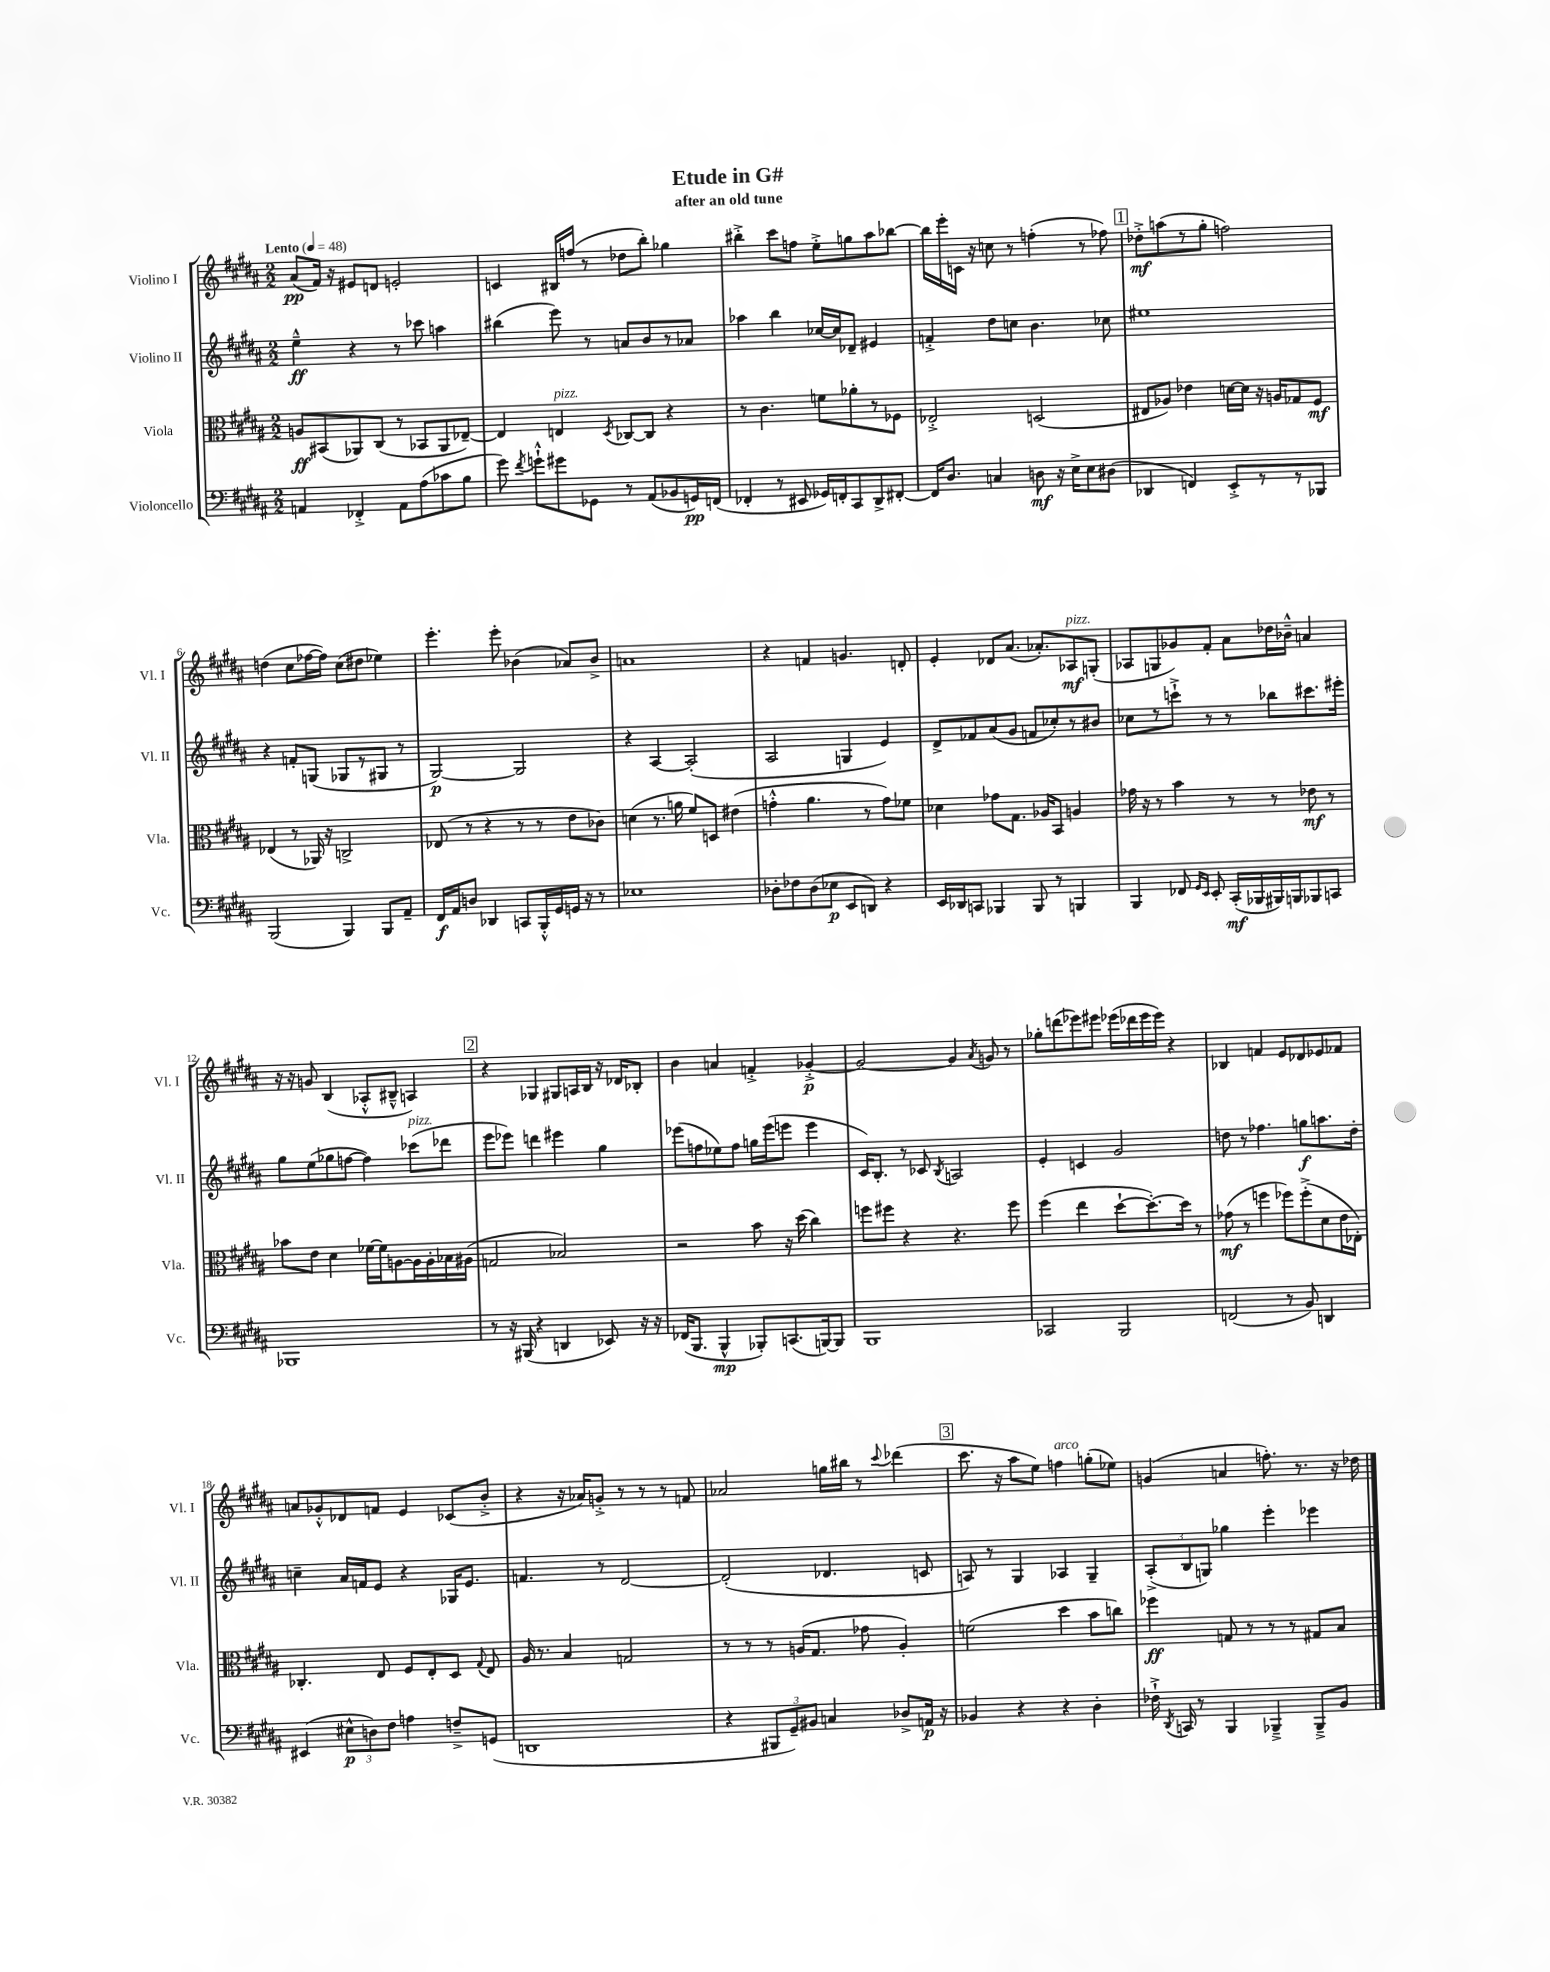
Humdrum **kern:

**kern	**dynam	**kern	**dynam	**kern	**dynam	**kern	**dynam
*part4	*part4	*part3	*part3	*part2	*part2	*part1	*part1
*staff4	*staff4	*staff3	*staff3	*staff2	*staff2	*staff1	*staff1
*I"Violoncello	*	*I"Viola	*	*I"Violino II	*	*I"Violino I	*
*I'Vc.	*	*I'Vla.	*	*I'Vl. II	*	*I'Vl. I	*
*clefF4	*	*clefC3	*	*clefG2	*	*clefG2	*
*k[f#c#g#d#a#]	*	*k[f#c#g#d#a#]	*	*k[f#c#g#d#a#]	*	*k[f#c#g#d#a#]	*
*M2/2	*	*M2/2	*	*M2/2	*	*M2/2	*
*MM48	*	*MM48	*	*MM48	*	*MM48	*
=1	=1	=1	=1	=1	=1	=1	=1
!	!	!	!	!	!	!LO:TX:a:B:t=Lento	!
4AAn/	.	8An/L	ff	4ee~^^\	ff	(8a#/L	pp
.	.	(8BB#X/	.	.	.	16f#/Jk)	.
.	.	.	.	.	.	16r	.
4FF-X'^/	.	8AA-X/)	.	4r	.	8e#X/L	.
.	.	(8C#/J	.	.	.	8dn/J	.
8AA\L	.	8r	.	8r	.	2en'/	.
(8A#\	.	8BB-X/L	.	8ccc-X\	.	.	.
8c-X\	.	8AA-/	.	4aan\	.	.	.
8B\J	.	[8E-X~/J)	.	.	.	.	.
=2	=2	=2	=2	=2	=2	=2	=2
8g#\)	.	4E-/]	.	(4bb#X\	.	4cn/	.
8qf#/	.	.	.	.	.	.	.
8gn`^^\L	.	.	.	.	.	.	.
!	!	!LO:TX:a:i:t=pizz.	!	!	!	!	!
8g#X\	.	4En/	.	8eee\)	.	16B#X/LL	.
.	.	.	.	.	.	(16ffn/JJ	.
8GG-X\J	.	.	.	8r	.	8r	.
.	.	8qD#/	.	.	.	.	.
8r	.	[8C-X/L	.	8an/L	.	8dd-X\L	.
(8AA#/L	.	8C-/J]	.	8b/	.	8bb'\J)	.
8BB-X/	.	4r	.	8r	.	4gg-X\	.
16GGn/L)	pp	.	.	8a-X/J	.	.	.
(16FFn/JJ	.	.	.	.	.	.	.
=3	=3	=3	=3	=3	=3	=3	=3
4FF-X'/	.	8r	.	4aa-X\	.	4bb#X'^\	.
.	.	4.c#\	.	.	.	.	.
8r	.	.	.	4bb\	.	8ccc#\L	.
8EE#X/	.	.	.	.	.	8ffn\J	.
16GG-X/LL)	.	8fn\L	.	[16cc-X/LL	.	8ee'^\L	.
16FFn'/J	.	.	.	16cc-/J]	.	.	.
8CC#/	.	8a-X'\	.	8d-X~/J	.	8ggn\	.
8DD#^/	.	8r	.	4e#X/	.	8aa#\	.
[8FF#X'/J	.	8F-X\J	.	.	.	[8bb-X\J	.
=4	=4	=4	=4	=4	=4	=4	=4
16FF#/KL]	.	2E-X'^/	.	4fn'^/	.	16bb-\LL]	.
8.D#/J	.	.	.	.	.	16eee'\	.
.	.	.	.	.	.	16cn\JJ	.
.	.	.	.	.	.	16r	.
4Cn/	.	.	.	8dd#\L	.	8ccn\	.
.	.	.	.	8ccn\J	.	8r	.
8Dn\	mf	(2Dn/	.	4.b\	.	(4ffn'\	.
16r	.	.	.	.	.	.	.
16E^\KL	.	.	.	.	.	.	.
8E\	.	.	.	.	.	8r	.
(8D#X\J	.	.	.	8cc-X\	.	8ff-X\)	.
!!LO:REH:place=s1:t=1
=5	=5	=5	=5	=5	=5	=5	=5
4DD-X/	.	8E#X/L	.	1ee#X	.	8dd-X'^\L	mf
.	.	8A-X/J)	.	.	.	(8aan\	.
4FFn/)	.	4e-X\	.	.	.	8r	.
.	.	.	.	.	.	8gg#'\J	.
8EE'^/L	.	[16dn\LL	.	.	.	2ffn\)	.
.	.	16d\JJ]	.	.	.	.	.
8r	.	16r	.	.	.	.	.
.	.	16An/KL	.	.	.	.	.
8r	.	8G-X/	.	.	.	.	.
8BBB-X/J	.	8F#/J	mf	.	.	.	.
!!LO:LB:g=z
=6	=6	=6	=6	=6	=6	=6	=6
(2BBB/	.	(4E-X/	.	4r	.	(4ddn\	.
.	.	8r	.	8fn'/L	.	8cc#\L	.
.	.	16AA-X/)	.	(8Gn/J	.	[16ff-X\L	.
.	.	16r	.	.	.	16ff-\JJ])	.
4BBB/)	.	2Cn^/	.	8G-X/L	.	(8cc#\L	.
.	.	.	.	8r	.	8dd#X\J	.
8BBB/L	.	.	.	8G#X/J	.	4ee-X\)	.
8AA#~/J	.	.	.	8r	.	.	.
=7	=7	=7	=7	=7	=7	=7	=7
16FF#/LL	f	(8E-X/	.	[2G#/)	p	4.eee'\	.
16AA#/J	.	.	.	.	.	.	.
8Dn/J	.	8r	.	.	.	.	.
4DD-X/	.	4r	.	.	.	.	.
.	.	.	.	.	.	8eee'\	.
8CCn/L	.	8r	.	2G#/]	.	(4b-X\	.
16BBB'^^/L	.	8r	.	.	.	.	.
16GG#/	.	.	.	.	.	.	.
16GGn/JJ	.	8e\L	.	.	.	8a-X/L)	.
16r	.	.	.	.	.	.	.
8r	.	8c-X\J)	.	.	.	8b-^/J	.
=8	=8	=8	=8	=8	=8	=8	=8
1E-X	.	(4dn\	.	4r	.	1an	.
.	.	8.r	.	[4A#/	.	.	.
.	.	16an\	.	.	.	.	.
.	.	8f#/L)	.	(2A#'/]	.	.	.
.	.	8Dn/J	.	.	.	.	.
.	.	(4e#X\	.	.	.	.	.
=9	=9	=9	=9	=9	=9	=9	=9
8D-X'\L	.	4gn'^^\	.	2A#/	.	4r	.
8F-X\	.	.	.	.	.	.	.
(8D-\	.	4.a#\	.	.	.	4fn/	.
8E-X\J	p	.	.	.	.	.	.
8EE/L	.	.	.	4Gn/	.	4.gn/	.
8DDn/J)	.	8r	.	.	.	.	.
4r	.	8g\L)	.	4e/)	.	.	.
.	.	8f-X\J	.	.	.	8dn'/	.
=10	=10	=10	=10	=10	=10	=10	=10
16EE/LL	.	4d-X\	.	8d#^/L	.	4e'/	.
16DD-X/J	.	.	.	.	.	.	.
8CCn/J	.	.	.	8f-X/	.	.	.
4BBB-X/	.	8g-X\L	.	(8a#/	.	8d-X/L	.
.	.	8.G#\J	.	8g#/J	.	(8.a#/J	.
8BBB-/	.	.	.	8fn/L	.	.	.
.	.	16A-X/KL	.	.	.	8.a-X'/L)	.
8r	.	8BB/J	.	8cc-X'/)	.	.	.
!	!	!	!	!	!	!LO:TX:a:i:t=pizz.	!
4BBBn/	.	4An/	.	8r	.	8A-X/	mf
.	.	.	.	8b#X/J	.	(8Gn'/J	.
=11	=11	=11	=11	=11	=11	=11	=11
4BBB/	.	16g-X\	.	8cc-X\L	.	8A-X/L	.
.	.	16r	.	.	.	.	.
.	.	8r	.	8r	.	8Gn/	.
8FF-X/	.	4b\	.	8cccn`^\J	.	8g-X/)	.
16qqGG#/LL	.	.	.	.	.	.	.
16qqEE/JJ	.	.	.	.	.	.	.
8EE'/	.	.	.	8r	.	8f#'/J	.
(16CC#'/LL	mf	8r	.	8r	.	8a#\L	.
16BBB-X/	.	.	.	.	.	.	.
16BBB#X/)	.	8r	.	8bb-X\L	.	16dd-X\L	.
16BBBn/J	.	.	.	.	.	16b-X~^^\JJ	.
8BBB-X/	.	8e-X\	mf	8.ccc#X\	.	4an/	.
8CCn/J	.	8r	.	.	.	.	.
.	.	.	.	16eee#X'\Jk	.	.	.
!!LO:LB:g=z
=12	=12	=12	=12	=12	=12	=12	=12
1BBB-X	.	8b-X\L	.	8gg#\L	.	16r	.
.	.	.	.	.	.	16r	.
.	.	8e\J	.	(8ee\	.	8gn/	.
.	.	4d#\	.	8gg-X\	.	(4B/	.
.	.	.	.	[8ffn\J	.	.	.
.	.	[16f-X\LL	.	4ff\])	.	8A-X'^^/L	.
.	.	16f-\J]	.	.	.	.	.
.	.	[8An\	.	.	.	8B#X~^^/J	.
!	!	!	!	!LO:TX:a:i:t=pizz.	!	!	!
.	.	16A\L]	.	(8ccc-X\L	.	4An/)	.
.	.	16A'\	.	.	.	.	.
.	.	16B-X\	.	8ddd-X\J	.	.	.
.	.	(16A#X\JJ	.	.	.	.	.
!!LO:REH:place=s1:t=2
=13	=13	=13	=13	=13	=13	=13	=13
8r	.	2Gn/	.	8eee\L	.	4r	.
16r	.	.	.	8eee-X\J)	.	.	.
(16BBB#X/	.	.	.	.	.	.	.
4r	.	.	.	4dddn\	.	4G-X/	.
4DDn/	.	2B-X/)	.	4eee#X\	.	8G#X/L	.
.	.	.	.	.	.	16An/L	.
.	.	.	.	.	.	16B/JJ	.
8EE-X/)	.	.	.	4gg#\	.	16r	.
.	.	.	.	.	.	16d-X/KL	.
16r	.	.	.	.	.	8B-X'/J	.
16r	.	.	.	.	.	.	.
=14	=14	=14	=14	=14	=14	=14	=14
(16FF-X/KL	.	2r	.	(8eee-X\L	.	4b\	.
8.BBB/J	.	.	.	.	.	.	.
.	.	.	.	8ffn\	.	.	.
4BBB^^/	mp	.	.	8ee-X\)	.	4an/	.
.	.	.	.	8ff\J	.	.	.
8BBB-X'/L)	.	8b\	.	16ggn\LL	.	4fn'^/	.
.	.	.	.	(16eee-\J	.	.	.
(8.CCn/	.	16r	.	8eeen\J	.	.	.
.	.	(16dd#\	.	.	.	.	.
.	.	4cc#\)	.	4eee\	.	[4g-X'^/	p
[16BBBn/k)	.	.	.	.	.	.	.
8BBB/J]	.	.	.	.	.	.	.
=15	=15	=15	=15	=15	=15	=15	=15
1BBB	.	8ffn\L	.	16c#/KL)	.	2g-/_	.
.	.	.	.	8.B'/J	.	.	.
.	.	8ff#X\J	.	.	.	.	.
.	.	4r	.	8r	.	.	.
.	.	.	.	8c-X/	.	.	.
.	.	.	.	8qB/	.	.	.
.	.	4.r	.	2An/	.	4g-/]	.
.	.	.	.	.	.	8qa#/	.
.	.	.	.	.	.	8gn/	.
.	.	8ff#\	.	.	.	8r	.
=16	=16	=16	=16	=16	=16	=16	=16
2CC-X/	.	(4ff#\	.	4e'/	.	8gg-X'\L	.
.	.	.	.	.	.	(8dddn\	.
.	.	4ee\	.	4cn/	.	8eee-X\)	.
.	.	.	.	.	.	8eee#X\J	.
2BBB/	.	[8dd#`\L	.	2g#/	.	(16eee-X\LL	.
.	.	.	.	.	.	16ddd-X\	.
.	.	8.dd#'\_)	.	.	.	16eee-\	.
.	.	.	.	.	.	16eee-\JJ)	.
.	.	.	.	.	.	4r	.
.	.	16dd#\Jk]	.	.	.	.	.
.	.	8r	.	.	.	.	.
=17	=17	=17	=17	=17	=17	=17	=17
(2FFn/	.	(8g-X\	mf	8ddn\	.	4B-X/	.
.	.	8r	.	8r	.	.	.
.	.	4ffn\	.	4.ff-X\	.	4fn/	.
8r	.	8ff-X\L)	.	.	.	8e/L	.
8BB/)	.	(8ff-'^\	.	8ggn\L	f	8d-X/	.
4DDn/	.	8d#\	.	8.aan\	.	8e-X/	.
.	.	16e\L	.	.	.	8f-X/J	.
.	.	16E-X'\JJ)	.	16dd'\Jk	.	.	.
!!LO:LB:g=z
=18	=18	=18	=18	=18	=18	=18	=18
(4EE#X/	.	4.C-X'/	.	4ccn~\	.	8an/L	.
.	.	.	.	.	.	8g-X'^^/	.
12E#X^^\L	p	.	.	16a#/LL	.	8d-X/	.
.	.	.	.	16fn/J	.	.	.
12Dn\)	.	.	.	.	.	.	.
.	.	8E/	.	8e/J	.	8fn/J	.
12F#\J	.	.	.	.	.	.	.
4An\	.	8F#/L	.	4r	.	4e/	.
.	.	8E'/	.	.	.	.	.
8Fn~^/L	.	8D#/J	.	16G-X/KL	.	(8c-X/L	.
.	.	.	.	8.e/J	.	.	.
.	.	8qqG#/	.	.	.	.	.
(8GGn/J	.	8E/	.	.	.	8b'^/J	.
=19	=19	=19	=19	=19	=19	=19	=19
1DDn	.	16A#/	.	4.fn/	.	4r	.
.	.	8.r	.	.	.	.	.
.	.	4B/	.	.	.	16r	.
.	.	.	.	.	.	16a-X/KL)	.
.	.	.	.	8r	.	8gn'^/J	.
.	.	2Gn/	.	[2d#/	.	8r	.
.	.	.	.	.	.	8r	.
.	.	.	.	.	.	8r	.
.	.	.	.	.	.	8fn/	.
=20	=20	=20	=20	=20	=20	=20	=20
4r	.	8r	.	(2d#'/]	.	2a-X/	.
.	.	8r	.	.	.	.	.
12BBB#X/L	.	8r	.	.	.	.	.
12GG#~/)	.	.	.	.	.	.	.
.	.	(16An/KL	.	.	.	.	.
12BB#X/J	.	.	.	.	.	.	.
.	.	8.G#/J	.	.	.	.	.
4Cn/	.	.	.	4.d-X/	.	16ggn\LL	.
.	.	.	.	.	.	16bb#X\JJ	.
.	.	8g-X\	.	.	.	8r	.
.	.	.	.	.	.	8qqccc#/	.
8D-X^/L	.	4A'/)	.	.	.	(4ddd-X\	.
16AAn/Jk	p	.	.	8cn/	.	.	.
16r	.	.	.	.	.	.	.
!!LO:REH:place=s1:t=3
=21	=21	=21	=21	=21	=21	=21	=21
4BB-X/	.	(2fn\	.	8An/)	.	8.ccc#\	.
.	.	.	.	8r	.	.	.
.	.	.	.	.	.	16r	.
4r	.	.	.	4G#/	.	8aa#\L	.
.	.	.	.	.	.	8ee\J)	.
!	!	!	!	!	!	!LO:TX:a:i:t=arco	!
4r	.	4dd#\	.	4A-X/	.	4ffn\	.
4D#'\	.	8b\L	.	4G#~/	.	(8ggn'\L	.
.	.	8ccn\J)	.	.	.	8ee-X\J)	.
=22	=22	=22	=22	=22	=22	=22	=22
16F-X`^\	.	4ff-X\	ff	(12A#'^/L	.	(4gn/	.
8qDD#/	.	.	.	.	.	.	.
16CCn/	.	.	.	.	.	.	.
.	.	.	.	12B/	.	.	.
8r	.	.	.	.	.	.	.
.	.	.	.	12Gn/J)	.	.	.
4BBB/	.	8Gn/	.	4gg-X\	.	4an/	.
.	.	8r	.	.	.	.	.
4BBB-X~^/	.	8r	.	4eee'\	.	8.ffn'\)	.
.	.	8r	.	.	.	.	.
.	.	.	.	.	.	8.r	.
8BBB-~^/L	.	8G#X/L	.	4eee-X\	.	.	.
8BB/J	.	8B/J	.	.	.	16r	.
.	.	.	.	.	.	16dd-X\	.
==	==	==	==	==	==	==	==
*-	*-	*-	*-	*-	*-	*-	*-
